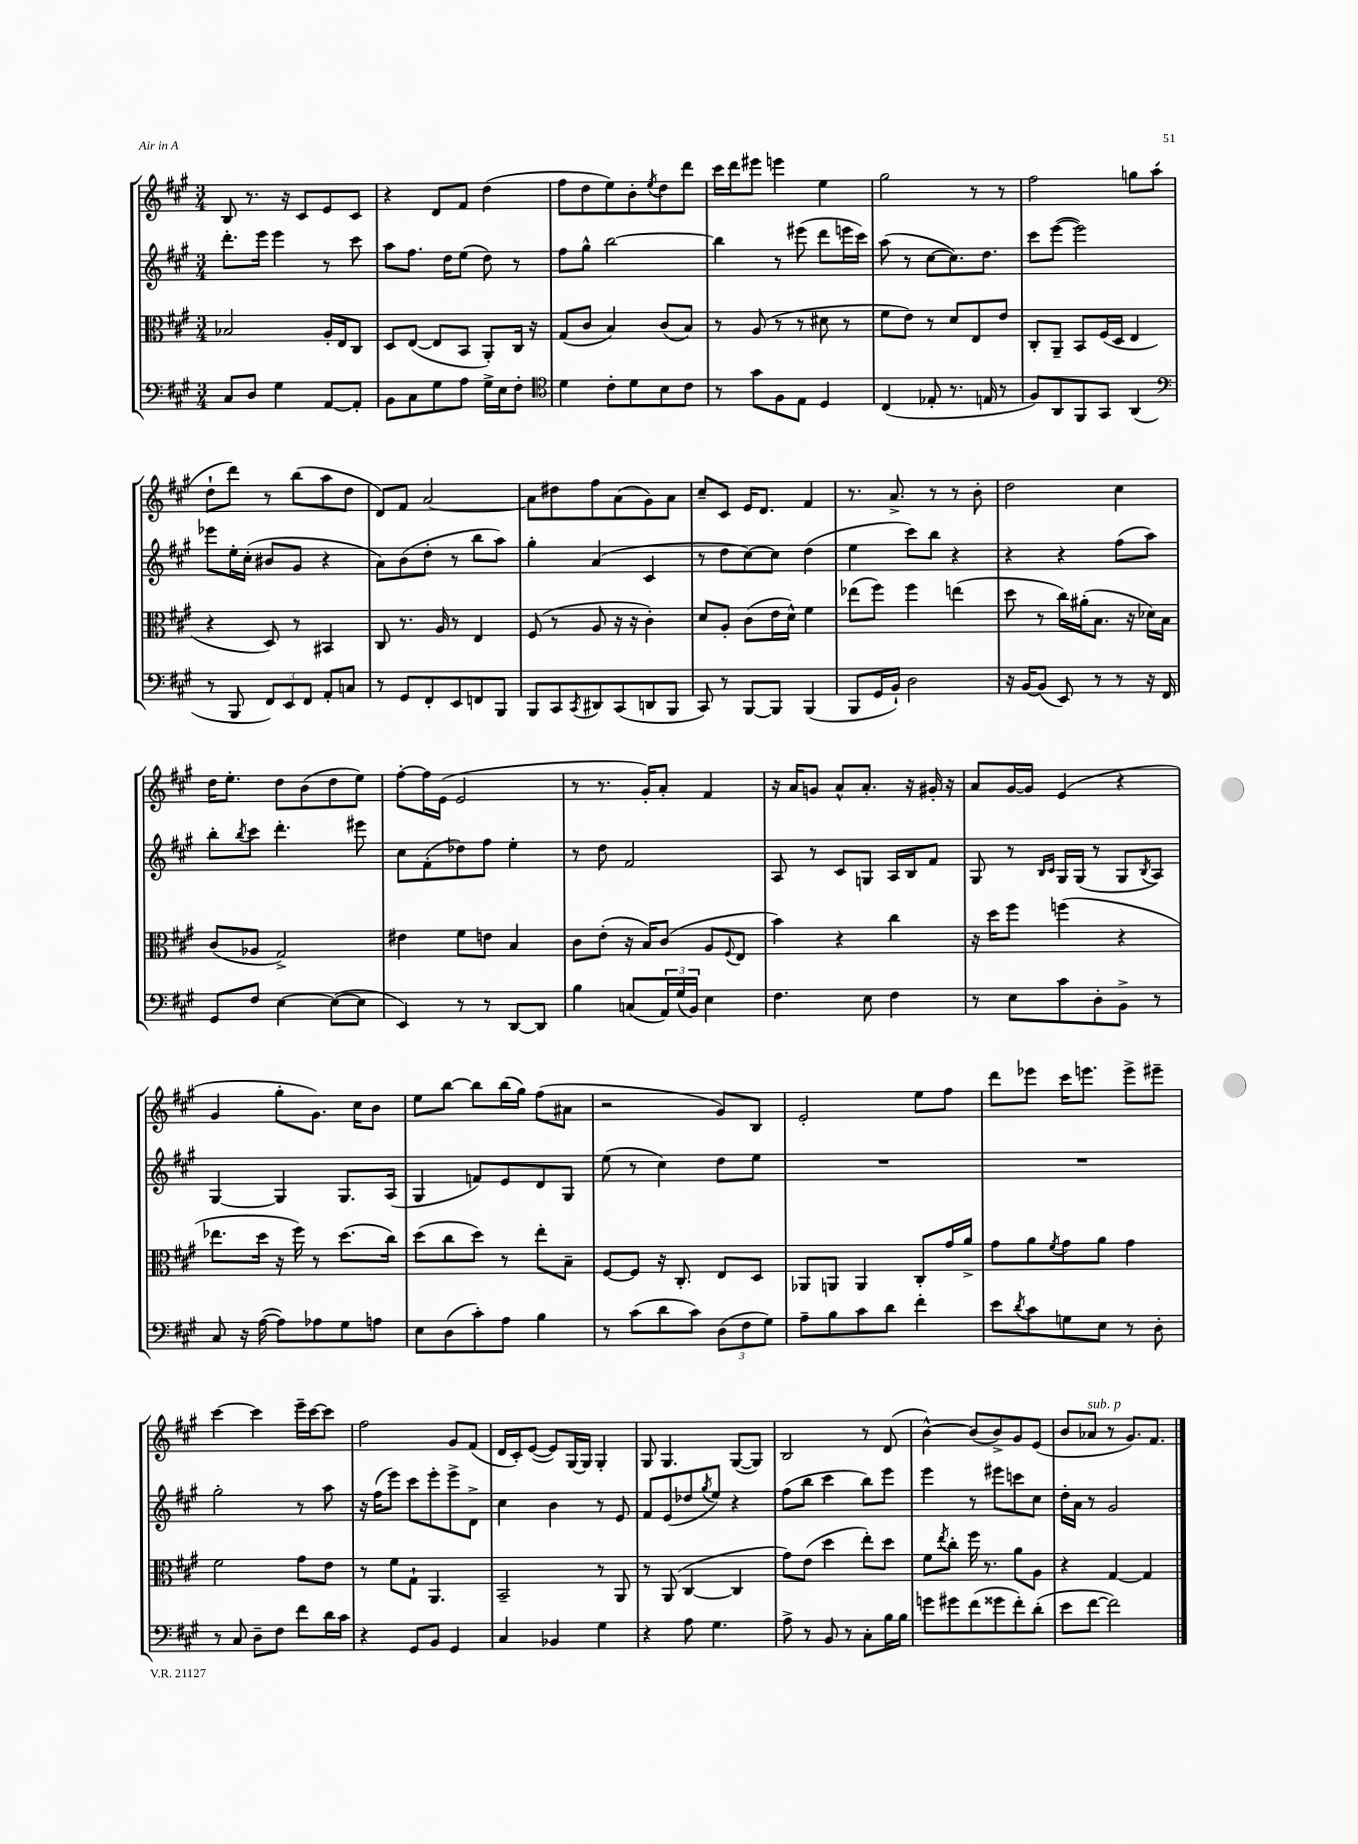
<<
\new StaffGroup <<
\new Staff = "s0" {
    \clef treble \key a \major \numericTimeSignature \time 3/4
    b8 r8. r16 cis'8 e'8 cis'8 |
    r4 d'8 fis'8 d''4( |
    fis''8 d''8 e''8) b'8-. \acciaccatura { e''8 } d''8 d'''8 |
    cis'''16 d'''16 eis'''8 e'''4 e''4 |
    gis''2 r8 r8 |
    fis''2 g''8 a''8-.( |
    d''8-! d'''8) r8 b''8( a''8 d''8 |
    d'8) fis'8 a'2~ |
    a'8 dis''8 fis''8 a'8( gis'8) a'8 |
    cis''8-- cis'8 e'16 d'8. fis'4 |
    r8. a'8.-> r8 r8 b'8-. |
    d''2 cis''4 |
    d''16 e''8.-. d''8 b'8( d''8 e''8) |
    fis''8~-. fis''16 e'16( e'2 |
    r8 r8. gis'16-.) a'8-. fis'4 |
    r16 a'16 g'8 a'8-^ a'8.-. r16 gis'16-. r16 |
    a'8 gis'16~ gis'16 e'4( r4 |
    gis'4 gis''8-. gis'8.) cis''16 b'8 |
    e''8 b''8~ b''8 b''16( gis''16) fis''8( ais'8 |
    r2 gis'8) b8 |
    e'2-. e''8 fis''8 |
    d'''8 ees'''8 cis'''16 e'''8. e'''8-> eis'''8-- |
    cis'''4~ cis'''4 e'''16-- cis'''16~ cis'''8 |
    fis''2 gis'8 fis'8( |
    d'16 cis'16-.) e'8~( e'8) gis16~ gis16 gis4-. |
    gis8 gis4. gis8~( gis8) |
    b2 r8 d'8( |
    b'4~-^) b'8( b'8->) gis'8 e'8( |
    b'8 aes'8^\markup { \italic "sub. p" } r8 gis'8.) fis'8. \bar "|." |
}
\new Staff = "s1" {
    \clef treble \key a \major \numericTimeSignature \time 3/4
    d'''8.-. e'''16 e'''4 r8 cis'''8 |
    a''8 fis''8. d''16 e''8( d''8) r8 |
    fis''8 gis''8-^ b''2~ |
    b''4 r8 eis'''8( d'''8 e'''16 cis'''16) |
    a''8( r8 cis''8~ cis''8.) d''8. |
    cis'''8 e'''8~( e'''2) |
    ees'''8 e''16-. cis''16-.( bis'8 gis'8 r4 |
    a'8) b'8( d''8-. r8 b''8 a''8) |
    gis''4-. a'4( cis'4 |
    r8 d''8 cis''8~) cis''8 d''4( |
    e''4 cis'''8) b''8 r4 |
    r4 r4 fis''8( a''8) |
    b''8-. \acciaccatura { b''8 } cis'''8 d'''4.-. eis'''8 |
    cis''8 fis'8-.( des''8) fis''8 e''4-. |
    r8 d''8 fis'2 |
    a8 r8 cis'8 g8 a16 b16 fis'8 |
    gis8 r8 \grace { b16 cis'16 } gis16 gis16( r8 gis8 \acciaccatura { b8 } a8) |
    gis4~ gis4 gis8. a16( |
    gis4 f'8) e'8 d'8 gis8 |
    e''8( r8 cis''4) d''8 e''8 |
    R2. |
    R2. |
    gis''2-. r8 a''8 |
    r16 fis''16( e'''8) cis'''8 e'''8-. e'''8-> d'8-> |
    cis''4 b'4 r8 e'8 |
    fis'8 e'8( des''8 \acciaccatura { gis''8 } e''8) r4 |
    fis''8( b''8 cis'''4 b''8) e'''8 |
    e'''4 r8 eis'''8 c'''8 cis''8 |
    d''16-. a'16 r8 gis'2 \bar "|." |
}
\new Staff = "s2" {
    \clef alto \key a \major \numericTimeSignature \time 3/4
    bes2 a16-. e16 cis8 |
    d8 e8~( e8 b,8 a,8-.) cis16 r16 |
    gis8( cis'8 b4) cis'8( b8) |
    r8 a8( r8 r8 dis'8 r8 |
    fis'8 e'8) r8 d'8 e8 e'8 |
    cis8-. a,8-- b,8 fis16( d16 e4 |
    r4 d8) r8 bis,4 |
    cis8 r8. a16 r8 e4 |
    fis8( r8 a8 r16 r16 cis'4-.) |
    d'8 a8-. cis'8( e'16 d'16-^) fis'4 |
    ees''8( fis''8) fis''4 e''4( |
    d''8 r8 cis''16) ais'16-.( b8. r16 des'16) b16 |
    cis'8( aes8 gis2->) |
    eis'4 fis'8 e'8 b4 |
    cis'8 e'8-.( r16 b16) cis'8( a8 \appoggiatura { fis8 } e8 |
    b'4) r4 cis''4 |
    r16 d''16 fis''8 f''4( r4 |
    ees''8. d''16 r16 fis''16) r8 d''8.( cis''16) |
    d''8( cis''8 d''8) r8 e''8-. b8-- |
    fis8~ fis8 r16 cis8.-. e8 d8 |
    aes,8 a,8 a,4 cis8-. gis'16 a'16-> |
    gis'8 a'8 \acciaccatura { fis'8 } gis'8 a'8 gis'4 |
    fis'2 gis'8 e'8 |
    r8 fis'8 gis8-! a,4. |
    b,2-- r8 a,8 |
    r8 a,8( cis4~ cis4 |
    gis'8) e'8( d''4 e''8-.) d''8 |
    fis'8 \acciaccatura { e''8 } cis''8-. fis''16 r8. a'8 a8 |
    r4 gis4~ gis4 \bar "|." |
}
\new Staff = "s3" {
    \clef bass \key a \major \numericTimeSignature \time 3/4
    cis8 d8 gis4 a,8~ a,8-. |
    b,8 cis8 gis8 a8 gis16-> e16 fis8-. |
    \clef tenor d'4 cis'8-. d'8 b8 cis'8 |
    r8 gis'8 fis8 e8 d4 |
    cis4( ees8-. r8. e16 r8 |
    fis8) a,8 fis,8 gis,8 a,4( |
    \clef bass r8 b,,8 \tuplet 3/2 { fis,8) e,8 fis,8 } a,8-. c8 |
    r8 gis,8 fis,8-. e,8 f,8 b,,8 |
    b,,8 cis,8 \acciaccatura { cis,8 } dis,8 cis,8( d,8 b,,8 |
    cis,8) r8 b,,8~ b,,8 b,,4( |
    b,,8 gis,16 b,16-!) d2 |
    r16 b,16~ b,8( e,8) r8 r8 r16 fis,16 |
    gis,8 fis8 e4~ e8~( e8 |
    e,4) r8 r8 d,8~ d,8 |
    b4 c8( \tuplet 3/2 { a,16) gis16( b,16) } e4 |
    fis4. e8 fis4 |
    r8 e8 cis'8 d8-. b,8-> r8 |
    cis8 r16 a16~( a8) aes8 gis8 a8 |
    e8 d8( cis'8-.) a8 b4 |
    r8 cis'8( d'8 cis'8) \tuplet 3/2 { d8( fis8 gis8) } |
    a8-- b8 cis'8 d'8 fis'4-. |
    e'8 \acciaccatura { d'8 } cis'8 g8 e8 r8 d8-. |
    r8 cis8 d8-- fis8 fis'8 d'16 cis'16 |
    r4 gis,8 b,8 gis,4 |
    cis4 bes,4 gis4 |
    r4 a8 gis4. |
    a8-> r8 b,8 r8 cis8-. b16 b16 |
    g'8 gis'8 fis'8( gisis'8 fis'8-.) d'8-.( |
    e'8 fis'8~ fis'2) \bar "|." |
}
>>
>>
\layout { \context { \Score \remove "Bar_number_engraver" } }
